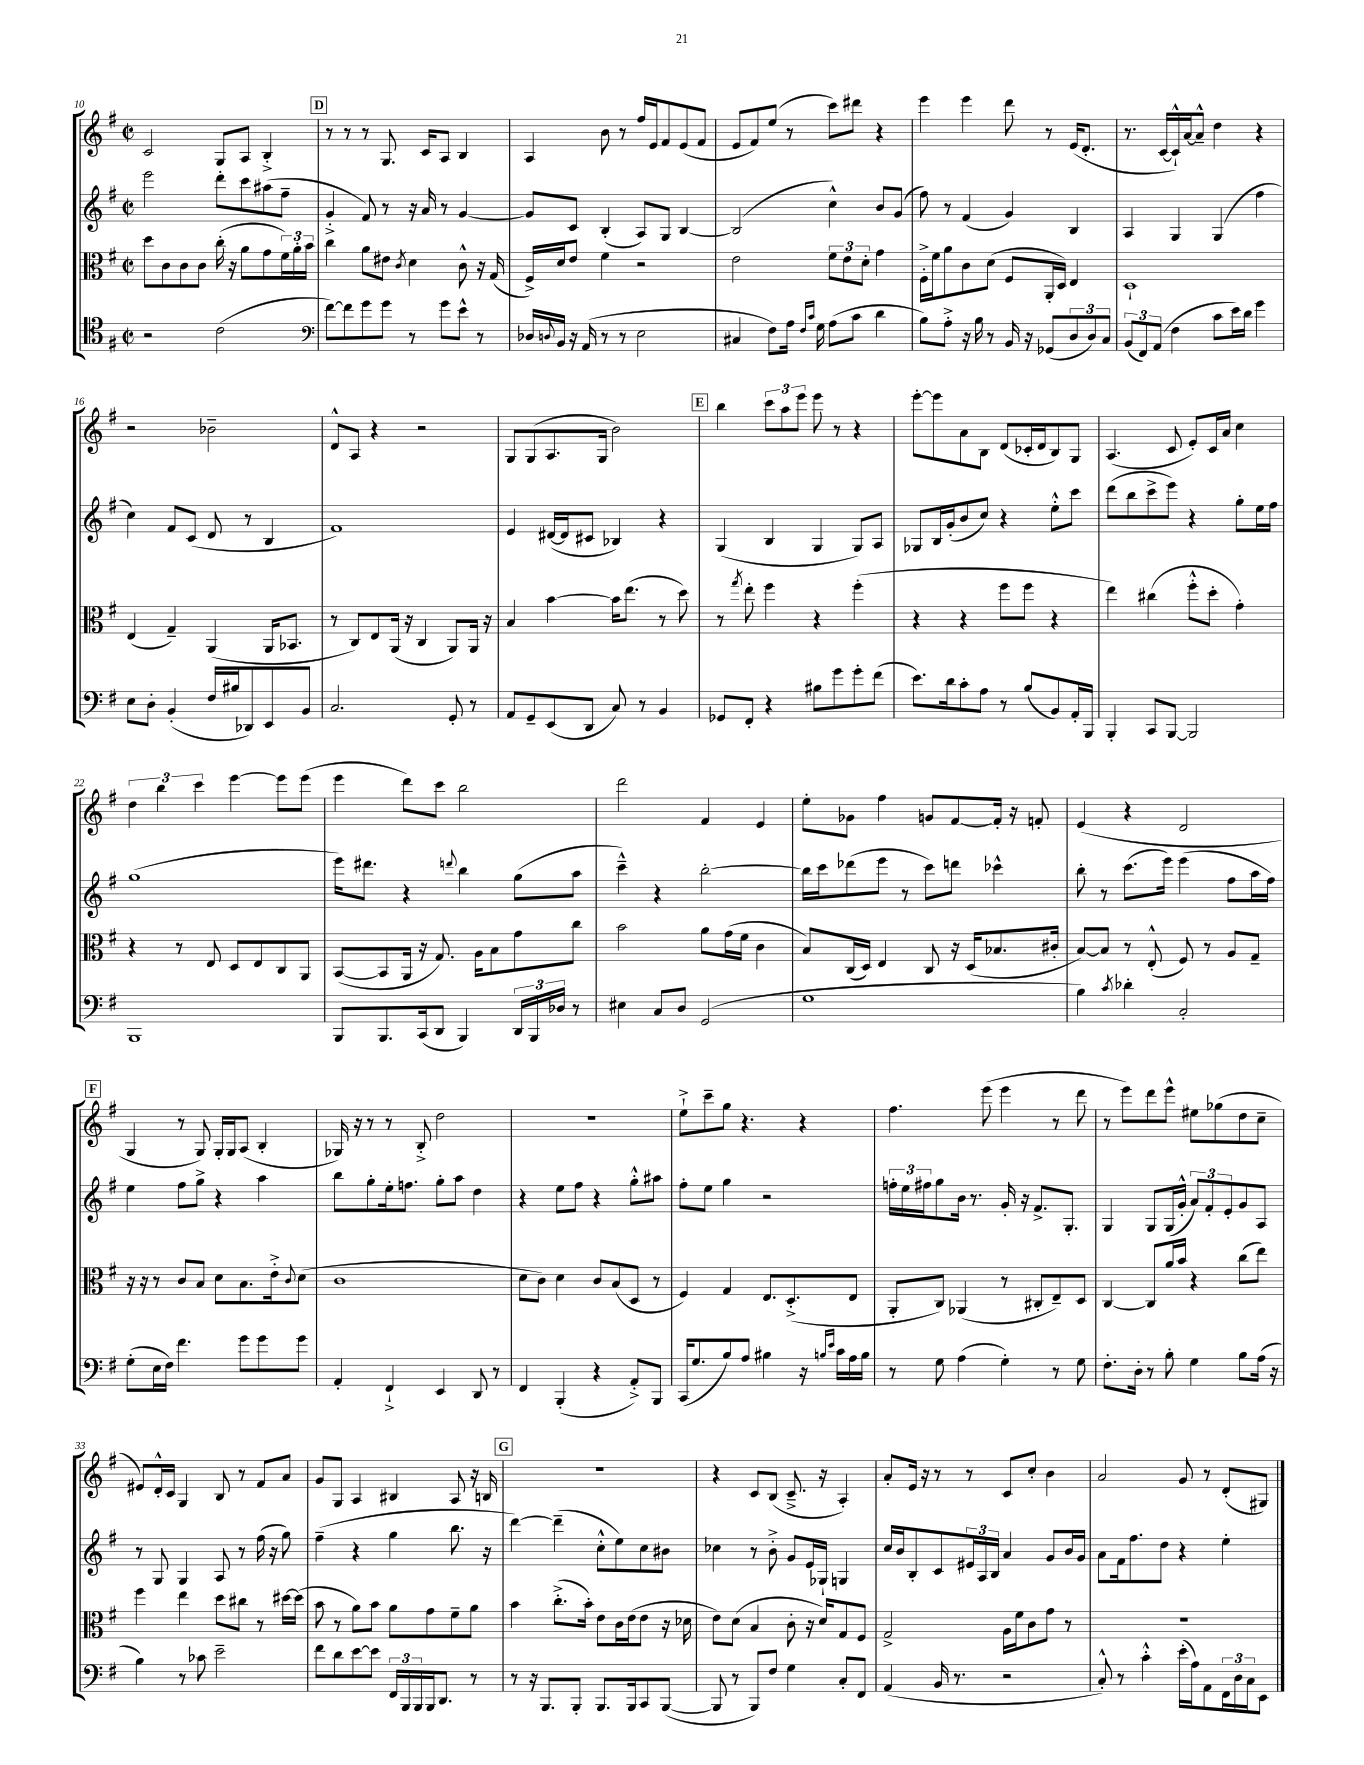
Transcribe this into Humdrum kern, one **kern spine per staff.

**kern	**kern	**kern	**kern
*part4	*part3	*part2	*part1
*staff4	*staff3	*staff2	*staff1
*clefC4	*clefC3	*clefG2	*clefG2
*k[f#]	*k[f#]	*k[f#]	*k[f#]
*M2/2	*M2/2	*M2/2	*M2/2
*met(c|)	*met(c|)	*met(c|)	*met(c|)
=10	=10	=10	=10
2r	8dd\L	2eee\	2c/
.	8c\	.	.
.	8c\	.	.
.	8c\J	.	.
(2c\	(16cc'\	8ddd'\L	8G/L
.	16r	.	.
.	8a\L	8ccc\	8A/J
.	8g\	(8aa#X\	4B'^/
.	24f#\L)	8ff#~\J	.
.	24a'\	.	.
.	24b\JJ	.	.
!!LO:REH:place=s1:t=D
=11	=11	=11	=11
*clefF4	*	*	*
[8f#\L)	4cc\	4g'^/	8r
8f#\]	.	.	8r
8g\	8a\L	8f#/)	8r
8g\J	8e#X\J	8r	8.G/
.	8qc/	.	.
8r	4d\	16r	.
.	.	16a/	16c/KL
8g\L	.	8r	8A/J
8e^^\J	8c^^\	[4g/	4B/
8r	16r	.	.
.	(16G/	.	.
=12	=12	=12	=12
16D-X/LL	16F#^/LL)	8g/L]	4A/
8qqDn/	.	.	.
16BB/JJ	16d/J	.	.
16r	8e/J	8c/J	.
(16AA/	.	.	.
8r	4f#\	(4B'/	8b\
8r	.	.	8r
2E\	2r	8A/L)	16ff#/LL
.	.	.	16e/J
.	.	8G/J	8f#/
.	.	[4B/	(8e/
.	.	.	8f#/J
=13	=13	=13	=13
4C#X/	2e\	(2B/]	8e/L
.	.	.	8f#/)
8F#\L)	.	.	(8ee/J
16A\Jk	.	.	8r
16qqF#/LL	.	.	.
16qqc/JJ	.	.	.
16G\	.	.	.
(8A\L	12f#\L	4cc^^\)	8ccc\L)
.	12e\	.	.
8c\J	.	.	8ddd#X\J
.	12d'\J	.	.
4d\	4g\	8b/L	4r
.	.	(8g/J	.
=14	=14	=14	=14
8B\L)	16F#'^\LL	8ff#\)	4eee\
.	16f#\J	.	.
8A'^\J	8a\	8r	.
16r	8c\	(4f#/	4eee\
16B\	.	.	.
8r	(8d\J	.	.
16BB/	8F#/L	4g/)	8ddd\
16r	.	.	.
(8GG-X/L	16AA'/L	.	8r
.	16D/JJ)	.	.
12D/	4E/	4B/	(16e/KL
.	.	.	8.d'/J
12D/)	.	.	.
12C/J	.	.	.
=15	=15	=15	=15
(12BB/L	1D`	4A/	8.r
12FF#/)	.	.	.
(12AA/J	.	.	.
.	.	.	[16c/LL
4F#\	.	4G/	16c`^^/])
.	.	.	[16a/J
.	.	.	8a~^^/J]
8c\L	.	(4G/	4dd\
16e\L)	.	.	.
16d\JJ	.	.	.
4g\	.	4ff#\	4r
!!LO:LB:g=z
=16	=16	=16	=16
8E\L	(4E/	4cc\)	2r
8D'\J	.	.	.
(4BB'/	4G~/)	8f#/L	.
.	.	(8c/J	.
16F#/LL	(4AA/	8d/	2b-X~\
16B#X/J	.	.	.
8DD-X/)	.	8r	.
8EE/	16AA/KL	4B/	.
.	8.BB-X/J	.	.
8BB/J	.	.	.
=17	=17	=17	=17
2.C/	8r	1f#)	8d^^/L
.	8C/L)	.	8A/J
.	8E/	.	4r
.	(16AA/Jk	.	.
.	16r	.	.
.	4C/	.	2r
8GG'/	8AA/L)	.	.
8r	16AA/Jk	.	.
.	16r	.	.
=18	=18	=18	=18
8AA/L	4B/	4e/	8G/L
8GG~/	.	.	(8G/
(8EE/	[4b\	([16d#X/LL	8.A/
.	.	16d#/J]	.
8DD/J	.	8c#X/J	.
.	.	.	16G/Jk
8C/)	16b\KL]	4B-X/)	2b\)
.	(8.ee\J	.	.
8r	.	.	.
4BB/	8r	4r	.
.	8dd\)	.	.
!!LO:REH:place=s1:t=E
=19	=19	=19	=19
8GG-X/L	8r	(4G/	4bb\
.	8qgg/	.	.
8FF#'/J	8ee'\	.	.
4r	4ff#\	4B/	12ccc\L
.	.	.	12aa\
.	.	.	12eee\J
8B#X\L	4r	4G/	8eee\
8g\	.	.	8r
8g'\	(4ff#'\	8G/L)	4r
(8f#\J	.	8A/J	.
=20	=20	=20	=20
8.e\L)	4r	8G-X/L	[8eee'\L
.	.	16B/L	8eee\]
16d\k	.	(16g'/J	.
8c'\	4r	8b/	8a\
8A\J	.	8cc/J)	8B\J
8r	8ff#\L	4r	(8d/L
(8B/L	8ff#\J	.	16c-X'/L
.	.	.	16d/J
8BB/)	4r	8ee'^^\L	8B/)
16AA'/L	.	8ccc\J	8G/J
16BBB/JJ	.	.	.
=21	=21	=21	=21
4BBB'/	4ee\)	(8ddd\L	(4.A/
.	.	8bb\	.
8CC/L	(4cc#X\	8ccc^\	.
[8BBB/J	.	8eee\J)	8c/
2BBB/]	8ff#'^^\L	4r	8e'/L)
.	8dd'\J	.	16c/L
.	.	.	16a/JJ
.	4g'\)	8gg'\L	4cc\
.	.	16ee\L	.
.	.	16ff#\JJ	.
!!LO:LB:g=z
=22	=22	=22	=22
1BBB	4r	(1gg	6dd\
.	.	.	6bb\
.	8r	.	.
.	.	.	6ccc\
.	8E/	.	.
.	8D/L	.	[4eee\
.	8E/	.	.
.	8C/	.	8eee\L]
.	8AA/J	.	(8eee\J
=23	=23	=23	=23
8BBB/L	([8BB/L	16eee\KL)	4eee\
.	.	8.ddd#X\J	.
8.BBB/	8BB/]	.	.
.	16AA/Jk	4r	8ddd\L)
(16CC/k	16r	.	.
8DD/J	8.G/)	.	8ccc\J
.	.	8qqdddn/	.
4BBB/)	.	4bb\	2bb\
.	16A\KL	.	.
.	8B\	.	.
24DD/LL	8g\	(8gg\L	.
24BBB/	.	.	.
24D-X/JJ	.	.	.
8r	8cc\J	8aa\J	.
=24	=24	=24	=24
4E#X\	2b\	4ccc~^^\)	2ddd\
8C/L	.	4r	.
8D/J	.	.	.
(2GG/	8a\L	[2bb'\	4f#/
.	(16g\L	.	.
.	16f#\JJ	.	.
.	4c\	.	4e/
=25	=25	=25	=25
1G	8B/L)	16bb\LL]	8ee'\L
.	.	16ccc\J	.
.	(16C/L	(8ddd-X\	8g-X\J
.	16D/JJ)	.	.
.	4E/	8eee\J	4ff#\
.	.	8r	.
.	8C/	8ccc\L)	8gn/L
.	16r	8dddn\J	[8f#/
.	(16D/KL	.	.
.	8.B-X/	4ccc-X^^\	16f#'/Jk]
.	.	.	16r
.	.	.	8fn'/
.	16c#X'/Jk	.	.
=26	=26	=26	=26
4B\)	[8B/L)	8bb'\	(4e/
.	8B/J]	8r	.
8qc/	.	.	.
4d-X'\	8r	(8.ccc\L	4r
.	(8E'^^/	.	.
.	.	16eee\Jk)	.
2C'/	8F#/)	(4eee\	2d/
.	8r	.	.
.	8A/L	8ff#\L	.
.	8G~/J	16aa\L	.
.	.	16ff#\JJ)	.
!!LO:LB:g=z
!!LO:REH:place=s1:t=F
=27	=27	=27	=27
(8G'\L	16r	4ee\	4G/
.	16r	.	.
16E\L	8r	.	.
16F#\JJ)	.	.	.
4.f#\	8c/L	8ff#\L	8r
.	8B/J	8gg^\J	8G/)
.	8d\L	4r	16G'/LL
.	.	.	16G/J
8g\L	8.B\	.	(8A/J
8g\	.	4aa\	4B'/
.	16e'^\k	.	.
.	8qqc/	.	.
8g\J	(8d\J	.	.
=28	=28	=28	=28
4AA'/	1c	8bb\L	16G-X/)
.	.	.	16r
.	.	8gg'\	8r
4FF#`^/	.	16ee'\k	8r
.	.	8.ffn\J	.
.	.	.	8B'^/
4EE/	.	8gg'\L	2dd\
.	.	8aa\J	.
8DD/	.	4dd\	.
8r	.	.	.
=29	=29	=29	=29
4FF#/	8d\L	4r	1r
.	8c\J)	.	.
(4BBB'/	4d\	8ee\L	.
.	.	8ff#\J	.
4r	8c/L	4r	.
.	(8B/	.	.
8AA'^/L)	8D/J	8gg'^^\L	.
8BBB/J	8r	8aa#X\J	.
=30	=30	=30	=30
(16CC/KL	4F#/)	8ff#'\L	8ee`^\L
8.G/	.	.	.
.	.	8ee\J	8ccc~\
8B/)	4G/	4gg\	8gg\J
8A/J	.	.	4.r
4B#X\	8.E/L	2r	.
.	(8.D'^/	.	.
16r	.	.	4r
16qqBn/LL	.	.	.
16qqe/JJ	.	.	.
16c\LL	.	.	.
16A\	8E/J	.	.
16B\JJ	.	.	.
=31	=31	=31	=31
8r	8AA'/L	24ffn'\LL	4.ff#\
.	.	24ee\	.
.	.	24ff#X\J	.
8G\	8C/J)	8gg\	.
(4A\	(4AA-X/	16b\Jk	.
.	.	8.r	.
.	.	.	(8eee\
4G'\)	8r	16g'/	4eee\
.	.	16r	.
.	8C#X'/L	8.f#^/L	.
8r	8E~/)	.	8r
.	.	8.G'/J	.
8G\	8D/J	.	8ddd\
=32	=32	=32	=32
8.F#'\L	[4C/	4G/	8r
.	.	.	8eee\L)
16D'\Jk	.	.	.
8r	8C/L]	8G/L	8ddd\
8B'\	16a/L	(16G/L	8eee^^\J
.	16b/JJ	16g'^^/JJ	.
4G\	4r	12a/L)	8ee#X\L
.	.	12f#'/	.
.	.	.	(8gg-X\
.	.	12e'/	.
8B\L	(8cc\L	8g/	8dd\
(16A\Jk	8ee\J)	8A/J	8cc~\J
16r	.	.	.
!!LO:LB:g=z
=33	=33	=33	=33
4B\)	4ff#\	8r	8e#X/L)
.	.	8G/	16d'^^/L
.	.	.	16c/JJ
8r	4ee\	4G/	4G/
8c-X\	.	.	.
2e~\	8dd\L	8A/	8B/
.	8cc#X\J	8r	8r
.	8r	(16ff#\	8f#/L
.	.	16r	.
.	[16dd#X\LL	8gg\)	8a/J
.	(16dd#\JJ]	.	.
=34	=34	=34	=34
8f#\L	8b\	(4ff#~\	8g/L
8d\	8r	.	8G/J
[8e\	8a\L)	4r	4A/
8e\J]	8b\J	.	.
24FF#/LL	8a\L	4gg\	4B#X/
24BBB/	.	.	.
24BBB/	.	.	.
16BBB/J	8g\	.	.
8.DD/J	.	.	.
.	8f#~\	8.bb\	8A/
8r	8a\J	.	16r
.	.	16r	16Bn/
!!LO:REH:place=s1:t=G
=35	=35	=35	=35
8r	4b\	[4ddd\)	1r
16r	.	.	.
8.BBB/L	.	.	.
.	(8.cc'^\L	(4ddd~\]	.
8BBB'/J	.	.	.
.	16b'\Jk)	.	.
8.BBB/L	8e\L	8cc'^^\L	.
.	16c\L	8ee\)	.
16BBB/k	(16e\J	.	.
8CC/	8e\J	8cc\	.
([8BBB/J	16r	8b#X\J	.
.	16d-X\	.	.
=36	=36	=36	=36
8BBB/]	8e\L)	4cc-X\	4r
8r	(8d\J	.	.
8BBB/L)	4B/	8r	8c/L
8F#/J	.	8b'^\	(8B/J
4G\	8c'\	8g/L	8.c~^/
.	16r	16e/L	.
.	16d/KL)	16G-X`/JJ	16r
8C'/L	8G/	4Gn/	4A'/)
8FF#/J	8F#/J	.	.
=37	=37	=37	=37
(4AA/	2G^/	16cc/LL	8a'/L
.	.	16b/J	.
.	.	8B'/	16e/Jk
.	.	.	16r
16BB/	.	8c/	8r
8.r	.	.	.
.	.	24e#X/L	8r
.	.	24A/	.
.	.	24B/JJ	.
2r	16A\LL	4a/	8c/L
.	16f#\J	.	.
.	8c\	.	8cc'/J
.	8g\J	8g/L	4b\
.	8r	16b/L	.
.	.	16g/JJ	.
=38	=38	=38	=38
8C'^^/)	1r	8a\L	2a/
8r	.	16f#\k	.
.	.	8.ff#\	.
4c'^^\	.	.	.
.	.	8dd\J	.
(16e'\LL	.	4r	8g/
16A\J)	.	.	.
8AA\	.	.	8r
24FF#\L	.	4ee'\	(8d'/L
24D\	.	.	.
24C\J	.	.	.
8EE\J	.	.	8G#X/J)
==	==	==	==
*-	*-	*-	*-
